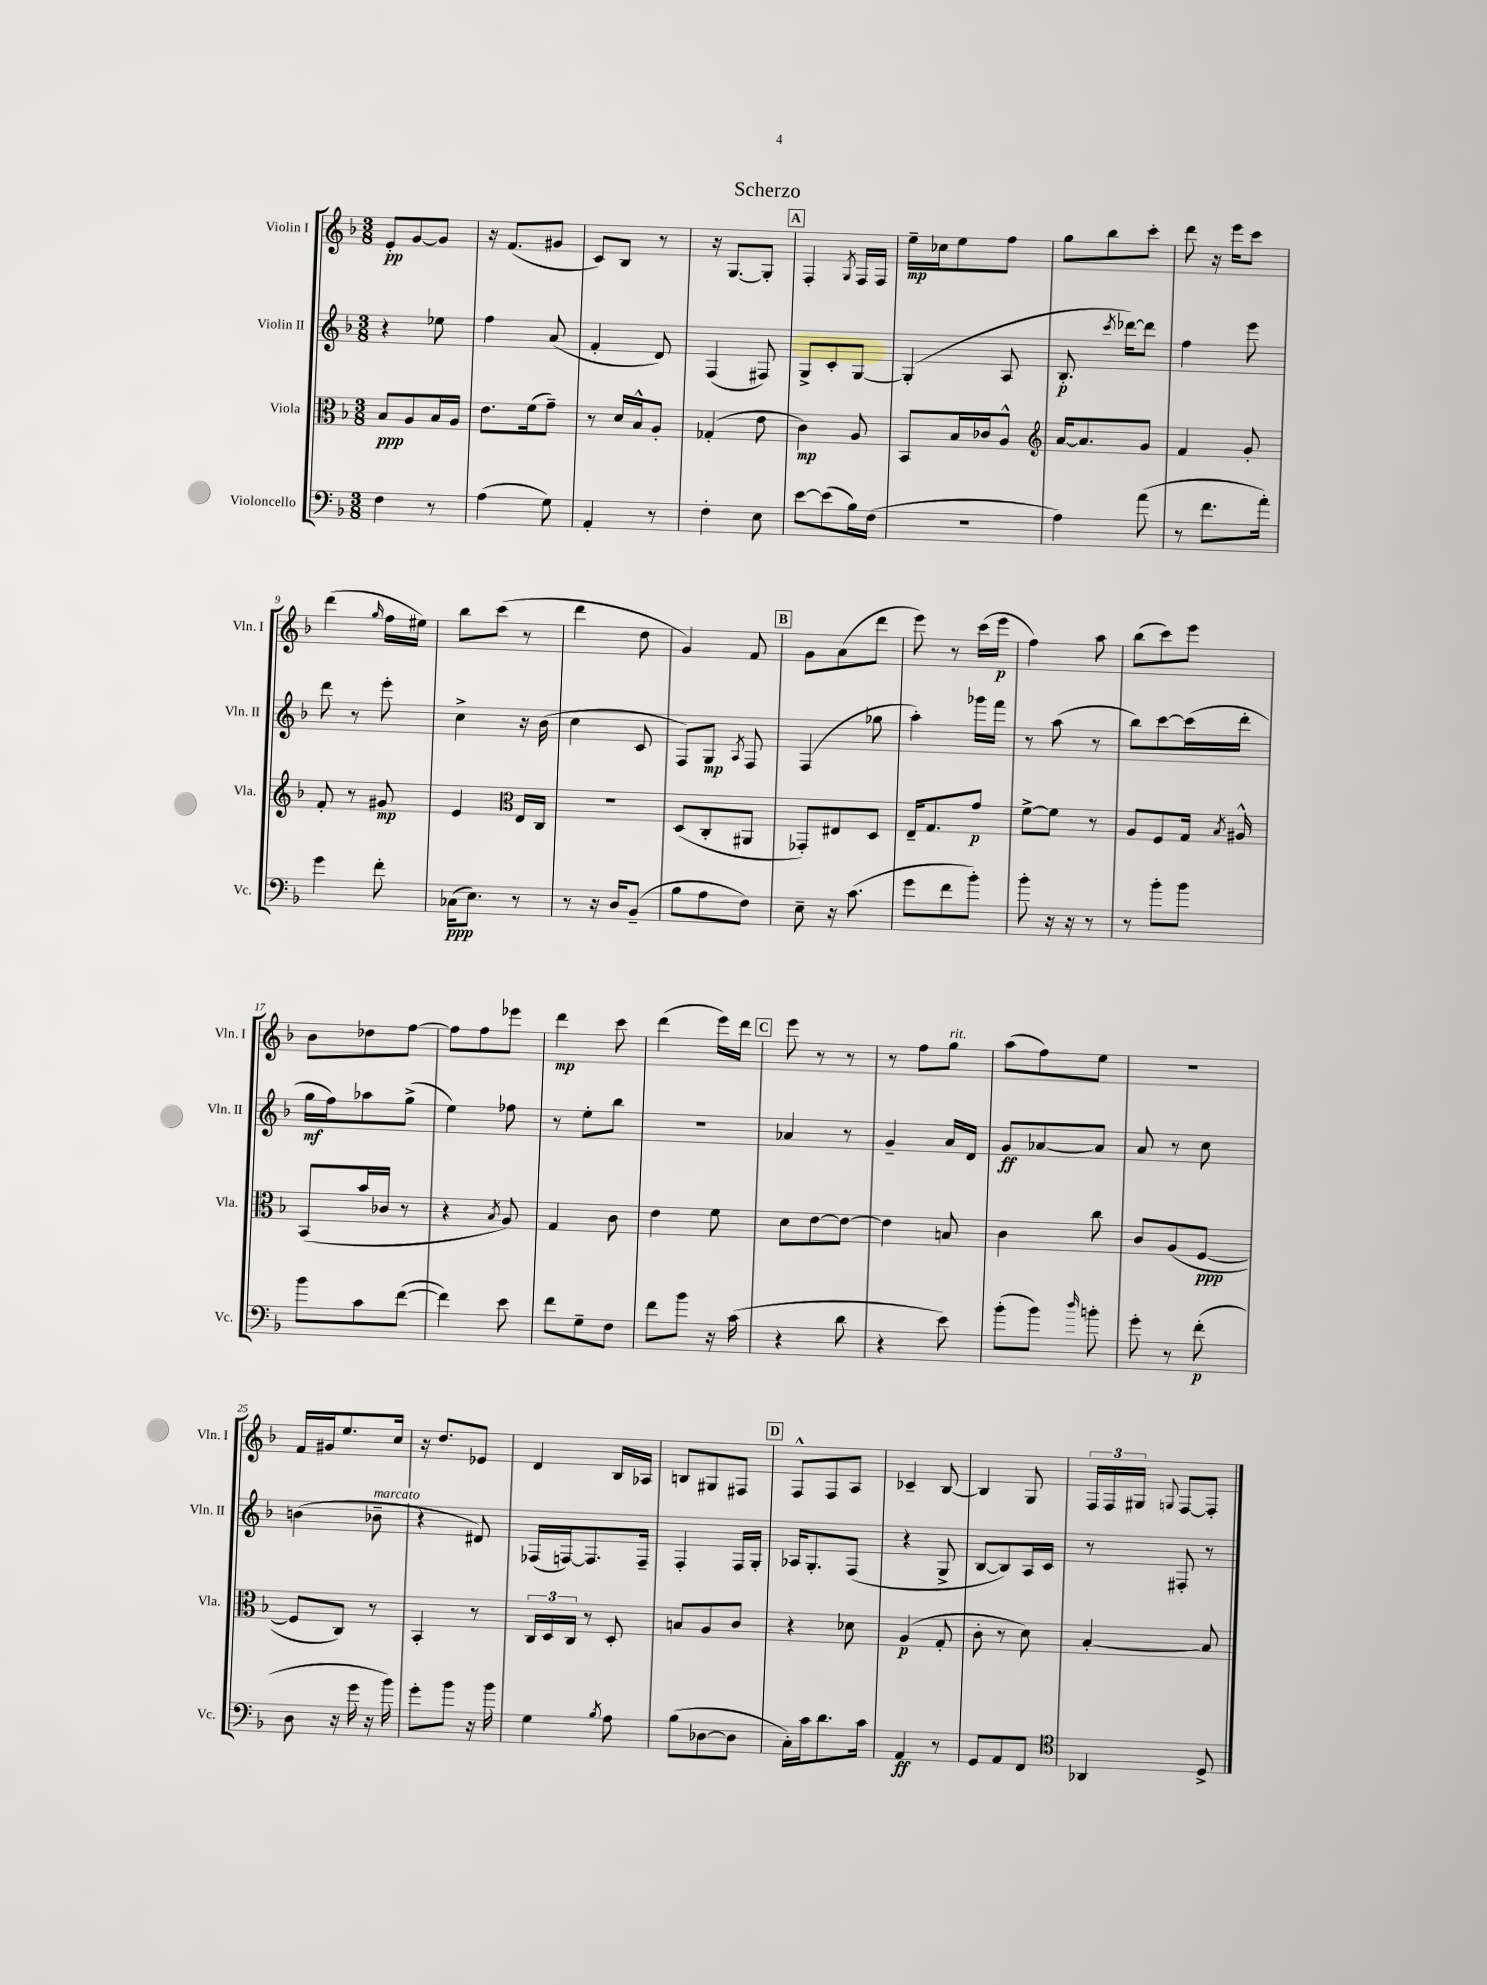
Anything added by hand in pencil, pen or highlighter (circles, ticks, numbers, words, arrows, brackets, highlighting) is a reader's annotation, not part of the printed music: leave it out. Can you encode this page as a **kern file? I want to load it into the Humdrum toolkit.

**kern	**dynam	**kern	**dynam	**kern	**dynam	**kern	**dynam
*part4	*part4	*part3	*part3	*part2	*part2	*part1	*part1
*staff4	*staff4	*staff3	*staff3	*staff2	*staff2	*staff1	*staff1
*I"Violoncello	*	*I"Viola	*	*I"Violin II	*	*I"Violin I	*
*I'Vc.	*	*I'Vla.	*	*I'Vln. II	*	*I'Vln. I	*
*clefF4	*	*clefC3	*	*clefG2	*	*clefG2	*
*k[b-]	*	*k[b-]	*	*k[b-]	*	*k[b-]	*
*M3/8	*	*M3/8	*	*M3/8	*	*M3/8	*
=1	=1	=1	=1	=1	=1	=1	=1
4F\	.	8B-/L	ppp	4r	.	8e'/L	pp
.	.	8A/	.	.	.	[8g/	.
8r	.	16B-/L	.	8ee-X\	.	8g/J]	.
.	.	16A/JJ	.	.	.	.	.
=2	=2	=2	=2	=2	=2	=2	=2
(4A\	.	8.e\L	.	4ff\	.	16r	.
.	.	.	.	.	.	(8.f/L	.
.	.	(16f\k	.	.	.	.	.
8G\)	.	8g~\J)	.	(8a/	.	8g#X/J	.
=3	=3	=3	=3	=3	=3	=3	=3
4AA'/	.	8r	.	4f'/	.	8c/L)	.
.	.	16d/LL	.	.	.	8B-/J	.
.	.	16B-^^/J	.	.	.	.	.
8r	.	8A'/J	.	8d/)	.	8r	.
=4	=4	=4	=4	=4	=4	=4	=4
4F'\	.	(4G-X'/	.	(4F/	.	16r	.
.	.	.	.	.	.	[8.G/L	.
8E\	.	8e\	.	8F#X/)	.	8G'/J]	.
!!LO:REH:place=s1:t=A
=5	=5	=5	=5	=5	=5	=5	=5
[8e\L	.	4c\)	mp	8G^/L	.	4F'/	.
(8e\]	.	.	.	8c'/	.	.	.
.	.	.	.	.	.	8qG/	.
16B-\L)	.	8A/	.	[8G/J	.	16F/LL	.
(16F\JJ	.	.	.	.	.	16F/JJ	.
=6	=6	=6	=6	=6	=6	=6	=6
4.r	.	8BB-/L	.	(4G'/]	.	16ee~\LL	mp
.	.	.	.	.	.	16cc-X\J	.
.	.	16B-/L	.	.	.	8ee\	.
.	.	16c-X/J	.	.	.	.	.
.	.	8A^^/J	.	8A/	.	8ff\J	.
=7	=7	=7	=7	=7	=7	=7	=7
*	*	*clefG2	*	*	*	*	*
4A\)	.	[16a/KL	.	8.B-'/	p	8gg\L	.
.	.	8.a/]	.	.	.	.	.
.	.	.	.	.	.	8bb-\	.
.	.	.	.	8qccc/	.	.	.
.	.	.	.	[16ddd-X\KL)	.	.	.
(8a\	.	8g/J	.	8ddd-\J]	.	8ccc'\J	.
=8	=8	=8	=8	=8	=8	=8	=8
8r	.	4f/	.	4ff\	.	8ddd\	.
8.f\L	.	.	.	.	.	16r	.
.	.	.	.	.	.	16eee\KL	.
.	.	8g'/	.	8eee\	.	8ccc\J	.
16a'\Jk)	.	.	.	.	.	.	.
!!LO:LB:g=z
=9	=9	=9	=9	=9	=9	=9	=9
4g\	.	8f'/	.	8ddd\	.	(4ddd\	.
.	.	8r	.	8r	.	.	.
.	.	.	.	.	.	16qqgg/	.
8f'\	.	8g#X/	mp	8eee'\	.	16ff\LL	.
.	.	.	.	.	.	16ee#X\JJ)	.
=10	=10	=10	=10	=10	=10	=10	=10
(16C-X\KL	ppp	4e/	.	4cc^\	.	8bb-\L	.
8.E\J)	.	.	.	.	.	.	.
.	.	.	.	.	.	(8ccc\J	.
*	*	*clefC3	*	*	*	*	*
8r	.	16E/LL	.	16r	.	8r	.
.	.	16C/JJ	.	(16b-\	.	.	.
=11	=11	=11	=11	=11	=11	=11	=11
8r	.	4.r	.	4cc\	.	4ddd\	.
16r	.	.	.	.	.	.	.
16D/KL	.	.	.	.	.	.	.
(8BB-~/J	.	.	.	8c/	.	8dd\	.
=12	=12	=12	=12	=12	=12	=12	=12
8B-\L	.	(8D/L	.	8F/L)	.	4g/)	.
8A\	.	8C'/	.	8G/J	mp	.	.
.	.	.	.	8qA/	.	.	.
8F\J)	.	8AA#X/J	.	8F/	.	8f/	.
!!LO:REH:place=s1:t=B
=13	=13	=13	=13	=13	=13	=13	=13
8E~\	.	8GG-X'/L)	.	(4F/	.	8g\L	.
16r	.	8E#X/	.	.	.	(8a\	.
(8.c\	.	.	.	.	.	.	.
.	.	8D/J	.	8gg-X\	.	8ddd\J	.
=14	=14	=14	=14	=14	=14	=14	=14
8g\L	.	16E~/KL	.	4aa'\)	.	8eee\)	.
.	.	8.G/	.	.	.	.	.
8f\	.	.	.	.	.	8r	.
8b-'\J)	.	8g/J	p	16ggg-X\LL	.	(16ccc\LL	.
.	.	.	.	16fff\JJ	.	16eee\JJ	p
=15	=15	=15	=15	=15	=15	=15	=15
8b-'\	.	[8f^\L	.	8r	.	4ff\)	.
16r	.	8f\J]	.	(8aa\	.	.	.
16r	.	.	.	.	.	.	.
8r	.	8r	.	8r	.	8aa\	.
=16	=16	=16	=16	=16	=16	=16	=16
8r	.	8A/L	.	8bb-\L)	.	(8bb-\L	.
8b-'\L	.	8F/	.	[8ccc\	.	8ccc\)	.
8b-\J	.	16G/Jk	.	(16ccc\L]	.	8eee\J	.
.	.	8qB-/	.	.	.	.	.
.	.	16A#X^^/	.	16ddd'\JJ	.	.	.
!!LO:LB:g=z
=17	=17	=17	=17	=17	=17	=17	=17
8b-\L	.	(8BB-/L	.	16gg\LL	mf	8b-\L	.
.	.	.	.	16ff\J)	.	.	.
8c\	.	16b-/L	.	8aa-X\	.	8dd-X\	.
.	.	16c-X/JJ	.	.	.	.	.
([8f\J	.	8r	.	(8gg^\J	.	[8ff\J	.
=18	=18	=18	=18	=18	=18	=18	=18
4f\])	.	4r	.	4ee\)	.	8ff\L]	.
.	.	.	.	.	.	8ff\	.
.	.	8qB-/	.	.	.	.	.
8e\	.	8A/)	.	8ff-X\	.	8eee-X\J	.
=19	=19	=19	=19	=19	=19	=19	=19
8f\L	.	4G/	.	8r	.	4ddd\	mp
8G~\	.	.	.	8ee'\L	.	.	.
8F\J	.	8c\	.	8bb-\J	.	8ccc\	.
=20	=20	=20	=20	=20	=20	=20	=20
8f\L	.	4e\	.	4.r	.	(4ddd\	.
8b-\J	.	.	.	.	.	.	.
16r	.	8f\	.	.	.	16eee\LL)	.
(16c\	.	.	.	.	.	16ddd\JJ	.
!!LO:REH:place=s1:t=C
=21	=21	=21	=21	=21	=21	=21	=21
4r	.	8d\L	.	4a-X/	.	8eee\	.
.	.	[8e\	.	.	.	8r	.
8d\	.	8e\J_	.	8r	.	8r	.
=22	=22	=22	=22	=22	=22	=22	=22
4r	.	4e\]	.	4g~/	.	8r	.
.	.	.	.	.	.	8ff\L	.
!	!	!	!	!	!	!LO:TX:a:i:t=rit.	!
8e\)	.	8Bn/	.	16a/LL	.	8gg\J	.
.	.	.	.	16d/JJ	.	.	.
=23	=23	=23	=23	=23	=23	=23	=23
(8b-'\L	.	4c\	.	8g/L	ff	(8aa\L	.
8b-\J)	.	.	.	[8a-X/	.	8ff\)	.
16qqdd/	.	.	.	.	.	.	.
8bn'\	.	8cc\	.	8a-/J]	.	8ee\J	.
=24	=24	=24	=24	=24	=24	=24	=24
8g'\	.	8c/L	.	8a/	.	4.r	.
8r	.	(8A/	.	8r	.	.	.
(8f'\	p	[8F/J	ppp	8cc\	.	.	.
!!LO:LB:g=z
=25	=25	=25	=25	=25	=25	=25	=25
8D\	.	8F/L]	.	(4bn\	.	16f/LL	.
.	.	.	.	.	.	16g#X/J	.
16r	.	8C/J)	.	.	.	8.ee/	.
16g\	.	.	.	.	.	.	.
!	!	!	!	!LO:TX:a:i:t=marcato	!	!	!
16r	.	8r	.	8b-X~\	.	.	.
16b-\)	.	.	.	.	.	16cc/Jk	.
=26	=26	=26	=26	=26	=26	=26	=26
8g'\L	.	4BB-'/	.	4r	.	16r	.
.	.	.	.	.	.	8.dd/L	.
8b-\J	.	.	.	.	.	.	.
16r	.	8r	.	8d#X/)	.	8e-X/J	.
16b-\	.	.	.	.	.	.	.
=27	=27	=27	=27	=27	=27	=27	=27
4G\	.	24C/LL	.	(16F-X/LL	.	4d/	.
.	.	24D/	.	.	.	.	.
.	.	.	.	[16Fn/J)	.	.	.
.	.	24C/JJ	.	.	.	.	.
.	.	8r	.	8.F/]	.	.	.
8qB-/	.	.	.	.	.	.	.
8A\	.	8D'/	.	.	.	16B-/LL	.
.	.	.	.	16F~/Jk	.	16A-X/JJ	.
=28	=28	=28	=28	=28	=28	=28	=28
(8B-\L	.	8Bn/L	.	4F'/	.	8Bn/L	.
[8D-X\	.	8A/	.	.	.	8G#X/	.
8D-\J]	.	8c/J	.	16F/LL	.	8F#X/J	.
.	.	.	.	16G'/JJ	.	.	.
!!LO:REH:place=s1:t=D
=29	=29	=29	=29	=29	=29	=29	=29
16C'\LL)	.	4r	.	16A-X/KL	.	8F^^/L	.
16c\J	.	.	.	8.G'/	.	.	.
8.d\	.	.	.	.	.	8F/	.
.	.	8d-X\	.	(8F/J	.	8A/J	.
16c\Jk	.	.	.	.	.	.	.
=30	=30	=30	=30	=30	=30	=30	=30
4AA/	ff	(4A/	p	4r	.	4c-X~/	.
8r	.	8G'/	.	8G^/	.	[8B-/	.
=31	=31	=31	=31	=31	=31	=31	=31
8GG/L	.	8c'\	.	[8B-/L	.	4B-/]	.
8AA/	.	8r	.	8B-/])	.	.	.
8FF/J	.	8d\)	.	16A/L	.	8G/	.
.	.	.	.	16c/JJ	.	.	.
=32	=32	=32	=32	=32	=32	=32	=32
*clefC4	*	*	*	*	*	*	*
4AA-X/	.	[4B-'/	.	8r	.	24F/LL	.
.	.	.	.	.	.	24F/	.
.	.	.	.	.	.	24G#X/JJ	.
.	.	.	.	.	.	8qqGn/	.
.	.	.	.	8F#X'/	.	[8F/L	.
8D^/	.	8B-/]	.	8r	.	8F'/J]	.
==	==	==	==	==	==	==	==
*-	*-	*-	*-	*-	*-	*-	*-
